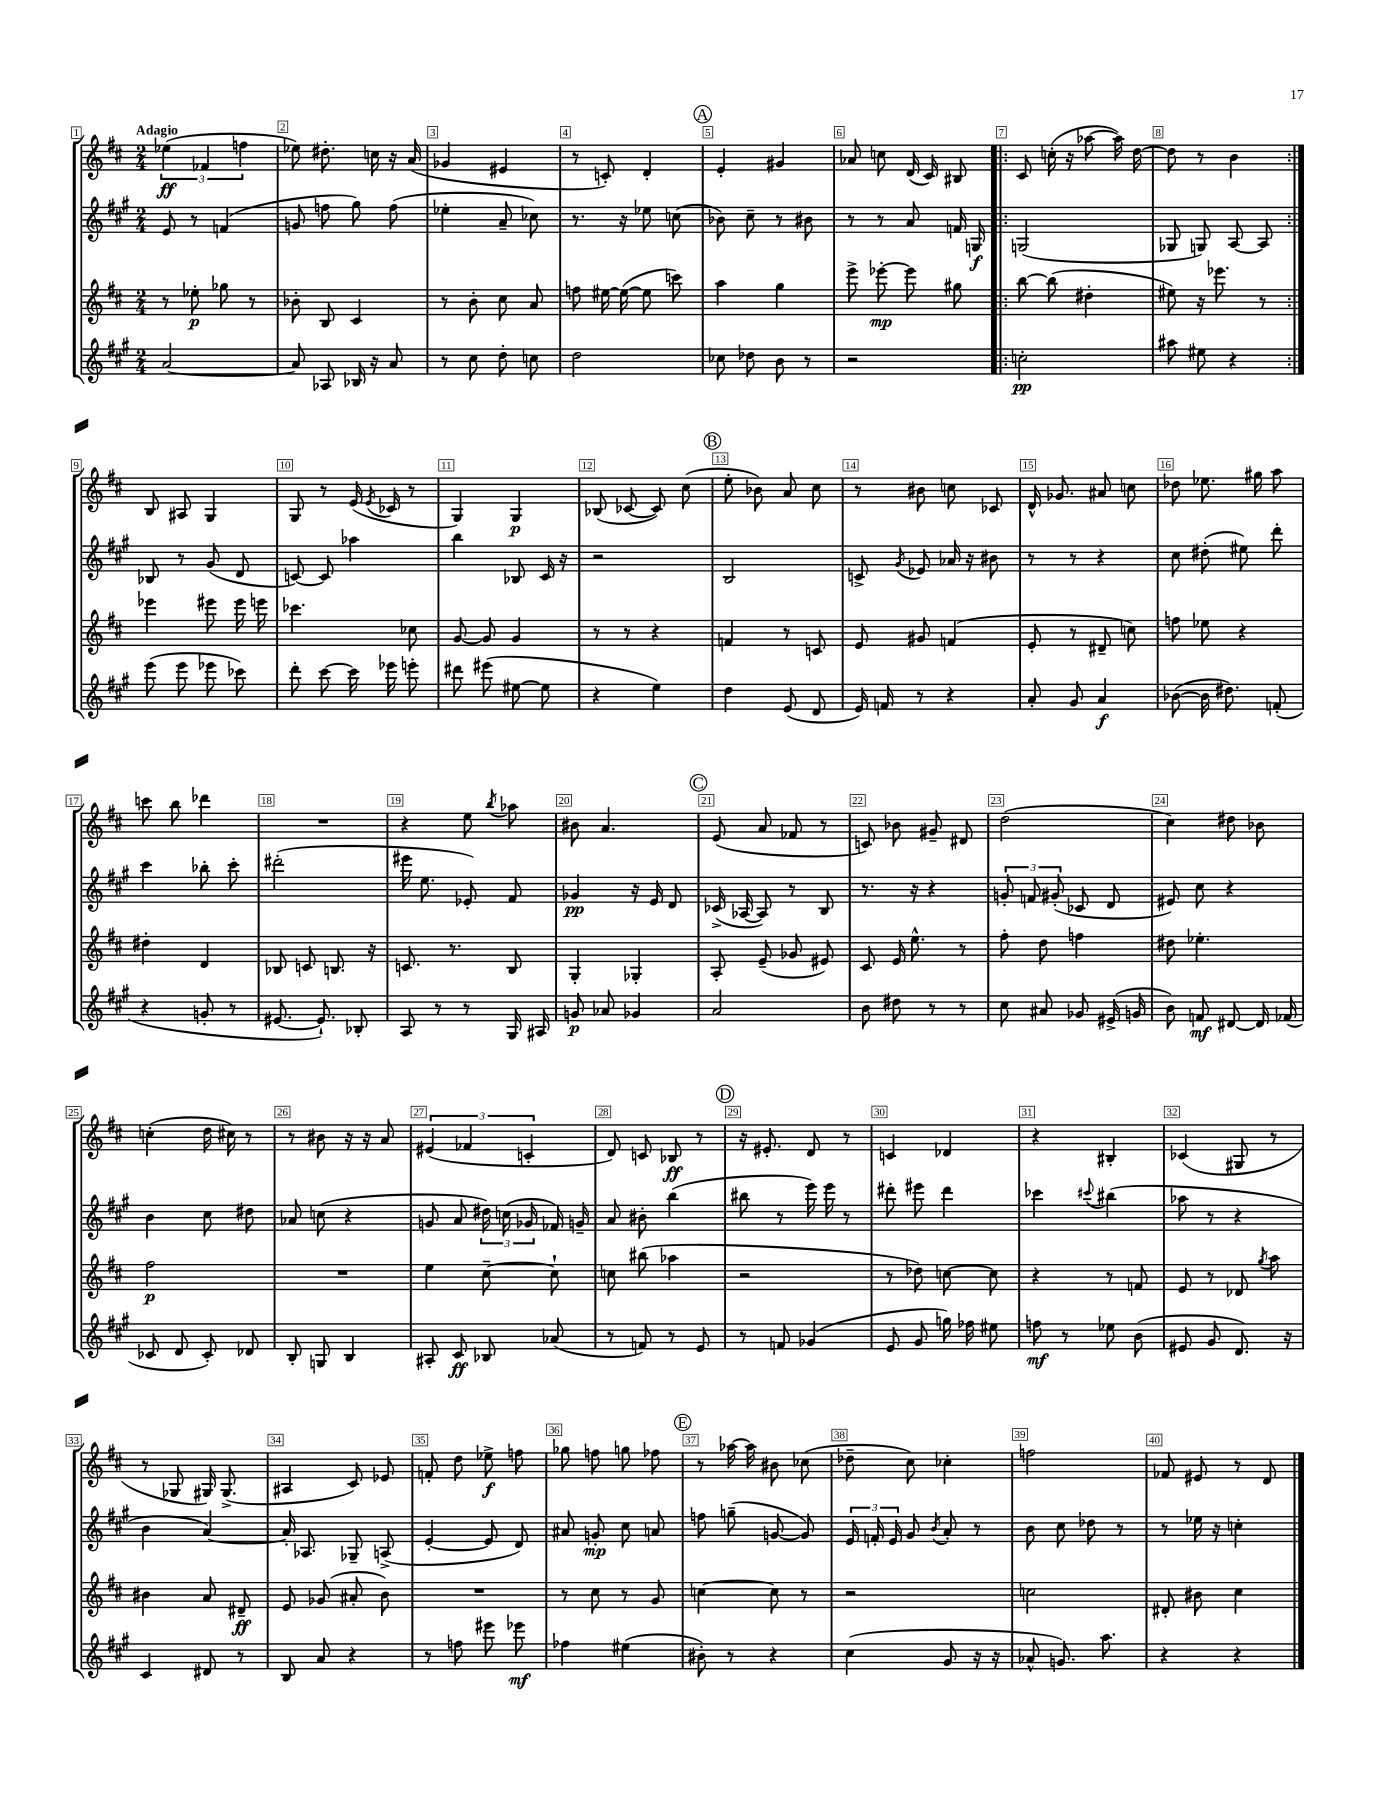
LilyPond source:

<<
\new StaffGroup <<
\new Staff = "s0" {
    \clef treble \key d \major \numericTimeSignature \time 2/4 \tempo "Adagio"
    \autoBeamOff \tuplet 3/2 { ees''4\ff( fes'4 f''4 } |
    ees''8) dis''8.-. c''16 r16 a'16( |
    ges'4 eis'4 |
    r8 c'8-.) d'4-. |
    \mark \markup { \circle "A" } e'4-. gis'4 |
    aes'8 c''8 d'16( cis'16) bis8 |
    \repeat volta 2 { cis'8 c''16-.( r16 aes''8~ aes''16) d''16~ |
    d''8 r8 b'4 | }
    b8 ais8 g4 |
    g8 r8 e'16( \acciaccatura { e'8 } ces'16 r8 |
    g4) g4\p |
    bes8( ces'8~ ces'8) cis''8( |
    \mark \markup { \circle "B" } e''8-. bes'8) a'8 cis''8 |
    r8 bis'8 c''8 ces'8 |
    d'16-^ ges'8. ais'8 c''8 |
    des''8 ees''8. gis''16 a''8 |
    c'''8 b''8 des'''4 |
    R2 |
    r4 e''8 \acciaccatura { b''8 } aes''8 |
    bis'8 a'4. |
    \mark \markup { \circle "C" } e'8( a'8 fes'8 r8 |
    c'8) bes'8 gis'8-- dis'8 |
    d''2( |
    cis''4) dis''8 bes'8 |
    c''4-.( d''16 cis''16) r8 |
    r8 bis'8 r16 r16 a'8 |
    \tuplet 3/2 { eis'4( fes'4 c'4-. } |
    d'8) c'8 bes8\ff r8 |
    \mark \markup { \circle "D" } r16 eis'8.-. d'8 r8 |
    c'4 des'4 |
    r4 bis4-. |
    ces'4( gis8 r8 |
    r8 ges8 gis16) gis8.->( |
    ais4 cis'8) ees'8 |
    f'8-. d''8 ees''8->\f f''8 |
    ges''8 f''8 g''8 fes''8 |
    \mark \markup { \circle "E" } r8 aes''16~ aes''16 bis'8 ces''8( |
    des''8-- cis''8) ces''4-. |
    f''2 |
    fes'8 eis'8 r8 d'8 \bar "|." |
}
\new Staff = "s1" {
    \clef treble \key a \major \numericTimeSignature \time 2/4
    \autoBeamOff e'8 r8 f'4( |
    g'8 f''8 gis''8) f''8( |
    ees''4-. a'8-- ces''8) |
    r8. r16 ees''8 c''8( |
    \mark \markup { \circle "A" } bes'8) cis''8-- r8 bis'8 |
    r8 r8 a'8 f'16 g16\f |
    \repeat volta 2 { g2( |
    ges8 g8) a8~ a8 | }
    bes8 r8 gis'8( d'8 |
    c'8~) c'8 aes''4 |
    b''4 bes8 cis'16 r16 |
    r2 |
    \mark \markup { \circle "B" } b2 |
    c'8-> \acciaccatura { gis'8 } ees'8 aes'16 r16 bis'8 |
    r8 r8 r4 |
    cis''8 dis''8-.( eis''8) d'''8-. |
    cis'''4 bes''8-. cis'''8-. |
    dis'''2-.( |
    eis'''16 e''8. ees'8-.) fis'8 |
    ges'4\pp r16 e'16 d'8 |
    \mark \markup { \circle "C" } ces'16->( aes16~ aes8) r8 b8 |
    r8. r16 r4 |
    \tuplet 3/2 { g'8-. f'8 gis'8-.( } ces'8 d'8 |
    eis'8) cis''8 r4 |
    b'4 cis''8 dis''8 |
    aes'8 c''8( r4 |
    g'8 a'8 \tuplet 3/2 { dis''16) c''16( ges'16 } fes'16) g'16-- |
    a'8 bis'8-. b''4( |
    \mark \markup { \circle "D" } bis''8 r8 e'''16) e'''16 r8 |
    dis'''8-. eis'''8 dis'''4 |
    ces'''4 \appoggiatura { cis'''8 } bis''4( |
    aes''8 r8 r4 |
    b'4 a'4~) |
    a'16-. aes8. ges8-- a8->( |
    e'4~-. e'8 d'8) |
    ais'8 g'8-.\mp cis''8 a'8 |
    \mark \markup { \circle "E" } f''8 g''8--( g'8~ g'8) |
    \tuplet 3/2 { e'16 f'16-. e'16 } gis'8 \acciaccatura { b'8 } a'8-. r8 |
    b'8 cis''8 des''8 r8 |
    r8 ees''16 r16 c''4-. \bar "|." |
}
\new Staff = "s2" {
    \clef treble \key d \major \numericTimeSignature \time 2/4
    \autoBeamOff r8 ees''8-.\p ges''8 r8 |
    bes'8-. b8 cis'4 |
    r8 b'8-. cis''8 a'8 |
    f''8 eis''16~ eis''16~( eis''8 c'''8) |
    \mark \markup { \circle "A" } a''4 g''4 |
    e'''8-> ees'''8~-.\mp ees'''8 gis''8 |
    \repeat volta 2 { b''8~ b''8( dis''4-. |
    eis''8) r16 ees'''8. r8 | }
    ees'''4 eis'''8 eis'''16 e'''16 |
    ces'''4. ces''8 |
    g'8~ g'8 g'4 |
    r8 r8 r4 |
    \mark \markup { \circle "B" } f'4 r8 c'8 |
    e'8 gis'8 f'4( |
    e'8-. r8 dis'8-- c''8) |
    f''8 ees''8 r4 |
    dis''4-. d'4 |
    bes8 c'8 b8. r16 |
    c'8. r8. b8 |
    g4-. ges4-. |
    \mark \markup { \circle "C" } a8-. e'8--( ges'8 eis'8) |
    cis'8 e'16 e''8.-^ r8 |
    fis''8-. d''8 f''4 |
    dis''8 ees''4.-. |
    fis''2\p |
    R2 |
    e''4 cis''8~-- cis''8-! |
    c''8 bis''8( aes''4 |
    \mark \markup { \circle "D" } r2 |
    r8 des''8) c''8~ c''8 |
    r4 r8 f'8 |
    e'8 r8 des'8 \acciaccatura { g''8 } a''8 |
    bis'4 a'8 dis'8--\ff |
    e'8 ges'8( ais'8-. b'8) |
    R2 |
    r8 cis''8 r8 g'8 |
    \mark \markup { \circle "E" } c''4~ c''8 r8 |
    r2 |
    c''2 |
    dis'8-. bis'8 cis''4 \bar "|." |
}
\new Staff = "s3" {
    \clef treble \key a \major \numericTimeSignature \time 2/4
    \autoBeamOff a'2~ |
    a'8 aes8 bes16 r16 a'8 |
    r8 cis''8 d''8-. c''8 |
    d''2 |
    \mark \markup { \circle "A" } ces''8 des''8 b'8 r8 |
    r2 |
    \repeat volta 2 { c''2-.\pp |
    ais''8 eis''8 r4 | }
    e'''8( e'''8 ees'''8 ces'''8) |
    d'''8-. cis'''8~ cis'''16 ees'''16 e'''8-. |
    dis'''8 eis'''8( eis''8~ eis''8 |
    r4 e''4) |
    \mark \markup { \circle "B" } d''4 e'8( d'8 |
    e'16) f'16 r8 r4 |
    a'8-. gis'8 a'4\f |
    bes'8~( bes'16 dis''8.) f'8-.( |
    r4 g'8-. r8 |
    eis'8.~ eis'8.-!) bes8-. |
    a8 r8 r8 gis16 ais16 |
    g'8\p aes'8 ges'4 |
    \mark \markup { \circle "C" } a'2 |
    b'8 dis''8 r8 r8 |
    cis''8 ais'8 ges'8 eis'16->( g'16 |
    b'8) f'8\mf dis'8~ dis'16 fes'16( |
    ces'8 d'8 ces'8-.) des'8 |
    b8-. g8 b4 |
    ais8-. cis'8\ff bes8 aes'8( |
    r8 f'8) r8 e'8 |
    \mark \markup { \circle "D" } r8 f'8 ges'4( |
    e'8 gis'8 g''16) fes''16 eis''8 |
    f''8\mf r8 ees''8 b'8( |
    eis'8 gis'8 d'8.) r16 |
    cis'4 dis'8 r8 |
    b8 a'8 r4 |
    r8 f''8 eis'''8 ees'''8\mf |
    fes''4 eis''4( |
    \mark \markup { \circle "E" } bis'8-.) r8 r4 |
    cis''4( gis'8 r16 r16 |
    aes'8-^ g'8.) a''8. |
    r4 r4 \bar "|." |
}
>>
>>
\layout { \context { \Score \override BarNumber.break-visibility = ##(#f #t #t) barNumberVisibility = #all-bar-numbers-visible \override BarNumber.stencil = #(make-stencil-boxer 0.1 0.3 ly:text-interface::print) } }
